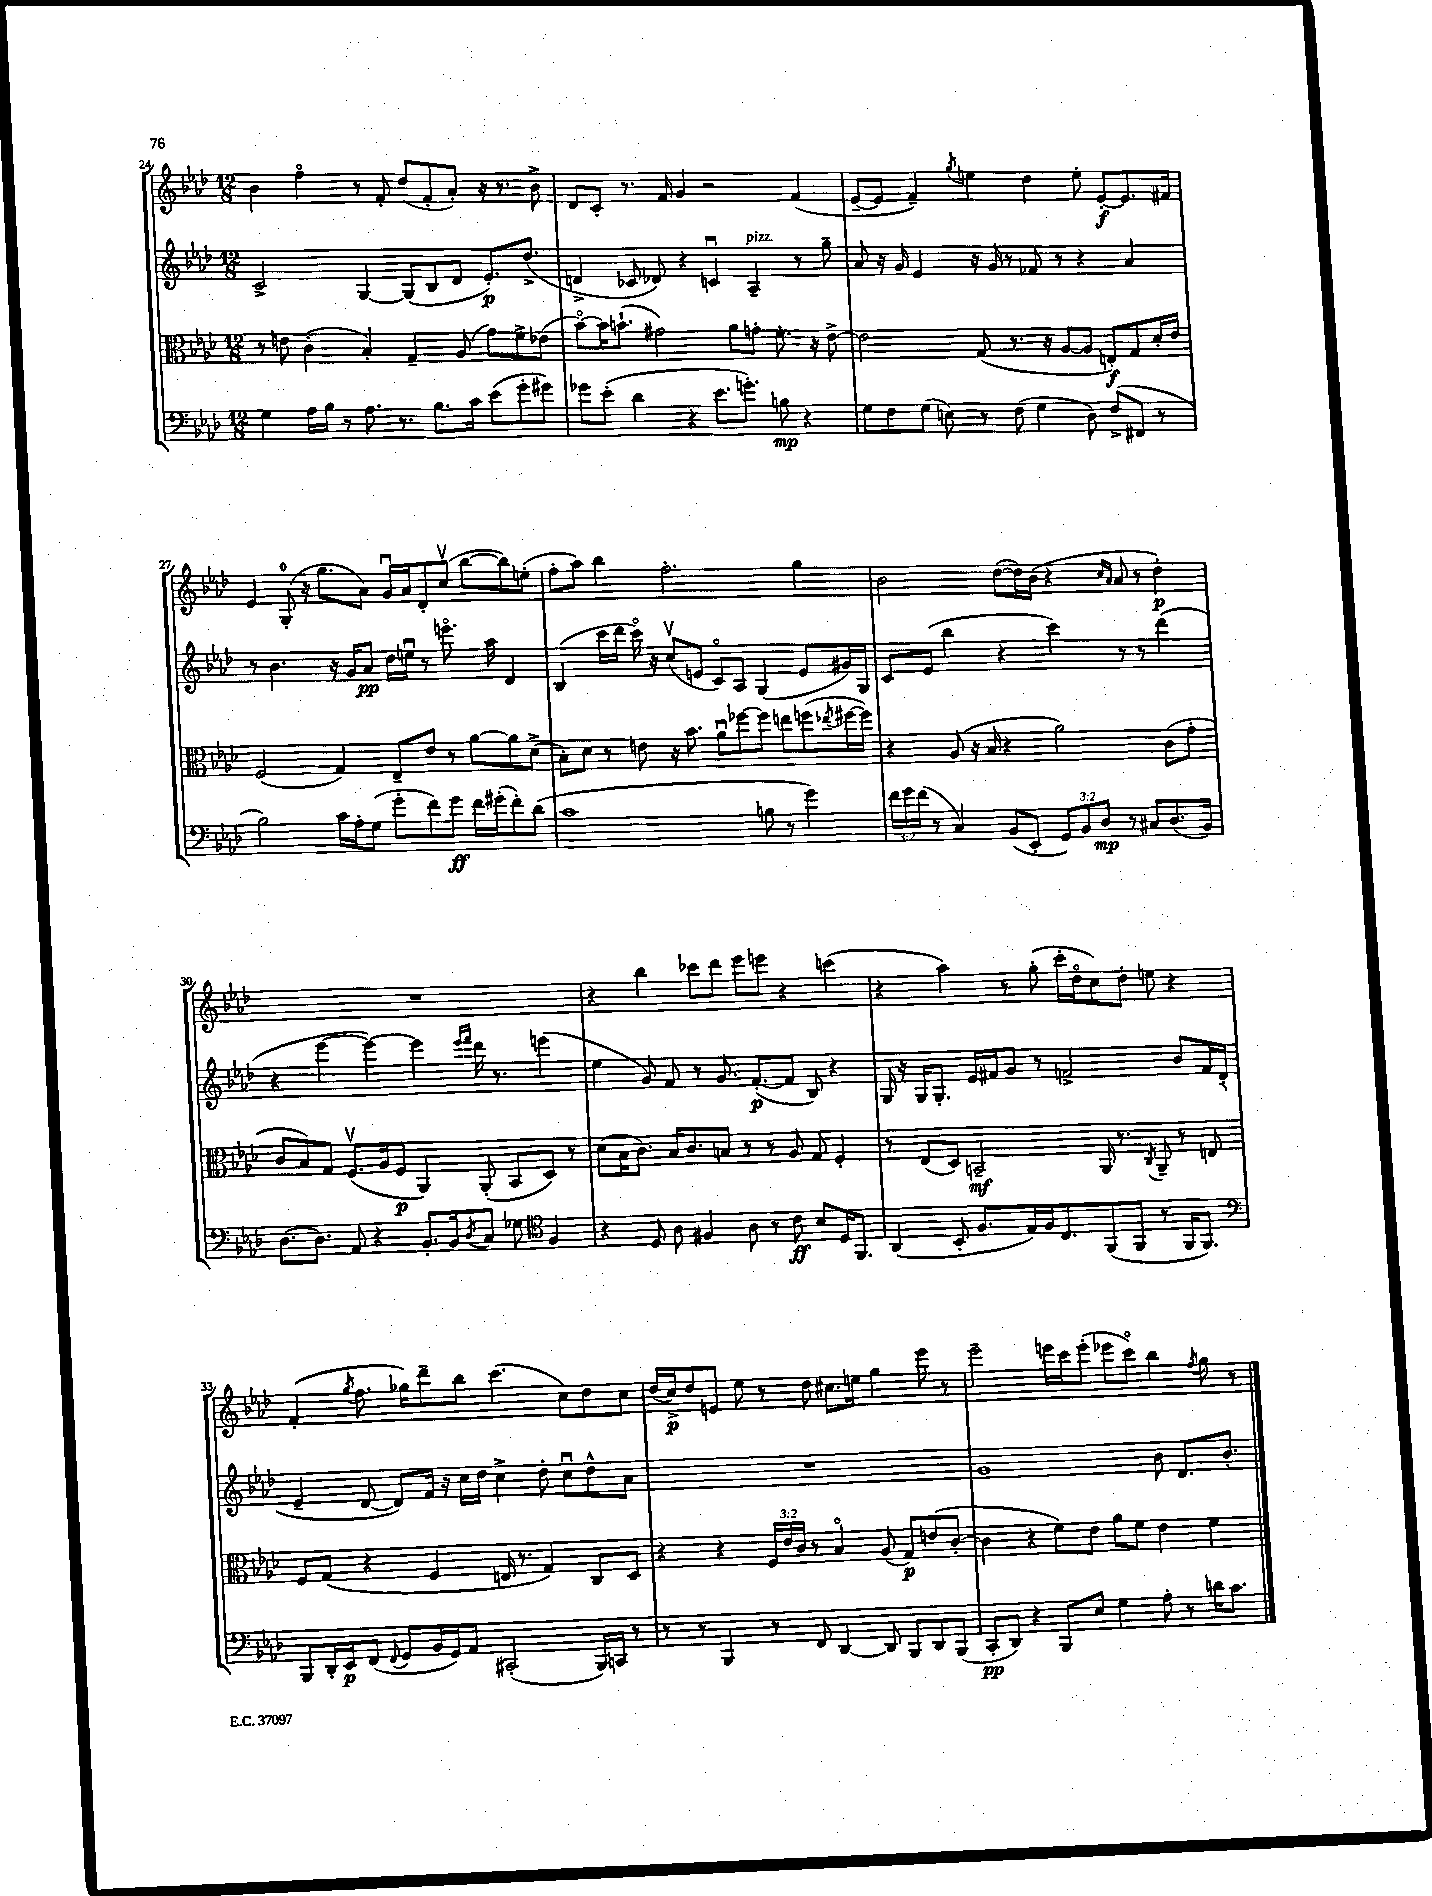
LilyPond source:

<<
\new StaffGroup <<
\new Staff = "s0" {
    \clef treble \key aes \major \numericTimeSignature \time 12/8
    bes'4 f''4\flageolet r8 f'8-. des''8( f'8-. aes'8-.) r16 r8. bes'8-> |
    des'8 c'8-. r8. f'16 g'4 r2 f'4( |
    ees'8~-- ees'8 f'4--) \acciaccatura { g''8 } e''4 des''4 e''8-. ees'8~-.\f ees'8. fis'16 |
    ees'4 g8-0-.( r16 g''8. aes'8) g'16\downbow aes'16 des'8-. c''8\upbow( bes''8~ bes''8) e''8-.( |
    f''8-. aes''8) bes''4 f''2.-. g''4 |
    bes'2 des''8~( des''16) bes'16( r4 \grace { c''16 aes'16 } aes'8 r8 des''4-.\p) |
    R1. |
    r4 bes''4 ces'''8 des'''8 ees'''8 e'''8 r4 c'''4( |
    r4 aes''4) r8 g''8-.( c'''16-. des''16\flageolet c''8) des''8-. e''8 r4 |
    f'4-.( \acciaccatura { g''8 } f''8. ges''16) des'''8-- bes''8 c'''4.( c''8) des''8 c''8 |
    des''16( c''16->\p) des''8 e'8 ees''8 r8 des''8 cis''8. e''16 g''4 ees'''8 r8 |
    ees'''2-- e'''16 c'''16 e'''8-.( ees'''8 c'''8\flageolet) bes''4 \acciaccatura { f''8 } g''8 r8 \bar "|." |
}
\new Staff = "s1" {
    \clef treble \key aes \major \numericTimeSignature \time 12/8
    c'2-> g4~ g8( bes8 des'8 ees'8.-.\p) des''8.->( |
    d'4-> ces'8 des'8) r4 c'4\downbow aes4--^\markup { \italic "pizz." } r8 g''8-- |
    aes'8 r16 g'16 ees'4 r16 g'16 r8 fes'8 r8 r4 aes'4 |
    r8 bes'4. r16 g'16 aes'8\pp des''16 e''16\downbow r8 e'''8.\flageolet aes''16 des'4 |
    bes4( c'''16 des'''16 c'''16\flageolet) r16 c''8\upbow( e'8 c'8\flageolet) aes8 g4( e'8 gis'16) g16 |
    c'8 ees'8( bes''4 r4 c'''4) r8 r8 des'''4( |
    r4 ees'''4~ ees'''4~) ees'''4 \grace { ees'''16 f'''16 } des'''16 r8. e'''4( |
    ees''4 g'8) f'8 r8 g'8. f'8.~-.\p( f'8 bes8) r4 |
    g16 r16 g16 g8.-. ees'16 fis'16 g'8 r8 f'2-> bes'8 f'16 des'16-.( |
    ees'4-- des'8~ des'8) f'16 r16 c''16 des''16 c''4-> des''8-. c''8\downbow des''8-^ aes'8 |
    R1. |
    g'1 bes'8 des'8. bes'8.-. \bar "|." |
}
\new Staff = "s2" {
    \clef alto \key aes \major \numericTimeSignature \time 12/8 \override Staff.TupletNumber.text = #tuplet-number::calc-fraction-text
    r8 e'8 c'4-.( bes4-.) g4-- aes8( g'8) f'8-> ees'8( |
    bes'8~\flageolet) bes'16 b'8.-!( gis'2) aes'8 g'8-. f'8.-. r16 ees'8~-> |
    ees'2 g8( r8. r16 aes8~ aes8 e8-.\f) g8 des'16-. ees'16 |
    f2( g4) ees8-- ees'8 r8 aes'8~ aes'8 des'8->( |
    bes8-.) des'8 r8 e'8 r16 bes'8. aes'8\downbow fes''8~ fes''8 e''8 f''8( \acciaccatura { ees''8 } fis''16~ fis''16) |
    r4 aes8( r16 bes16 r4 aes'2) c'8( g'8-. |
    c'8 bes8) g8 f8.\upbow( aes16 f8\p aes,4) aes,8-.( bes,8 des8) r8 |
    des'8( bes16 c'8.) bes16 c'8. b8 r8 r8 aes8 g8 f4-. |
    r8 ees8( des8) b,2--\mf aes,16 r8. \acciaccatura { c8 } aes,8-- r8 e8 |
    f8 g8( r4 f4 e16 r8. g4) c8 des8 |
    r4 r4 \tuplet 3/2 { f16 ees'16 c'16 } r8 bes4\flageolet aes8( g8\p) e'8( c'8~-. |
    c'4 r4 f'8) ees'8 aes'8 f'8 ees'4 f'4 \bar "|." |
}
\new Staff = "s3" {
    \clef bass \key aes \major \numericTimeSignature \time 12/8 \override Staff.TupletNumber.text = #tuplet-number::calc-fraction-text
    g4 aes16 bes16 r8 aes8. r8. bes8. c'16 ees'8( g'8-. gis'8) |
    ges'8 ees'8-.( des'4 r4 ees'8. g'8.-.) b8\mp r4 |
    g8 f8 g8( e8) r8 f8( g4 des8) f8->( fis,8 r8 |
    bes2) c'16 aes16-. g8( g'8-. f'8) g'8\ff f'16 gis'16-.( f'8-.) des'8( |
    c'1 b8 r8 g'4) |
    \tuplet 3/2 { f'16 g'16 f'16( } r8 c4) bes,8( ees,8-. \tuplet 3/2 { g,8) bes,8 des8\mp } r8 cis8 des8.( bes,16) |
    des8.~ des8. aes,8 r4 bes,8.-. bes,16 \acciaccatura { des8 } c8 ges8 \clef tenor f4 |
    r4 des8 aes8 fis4 aes8 r8 c'8\ff bes8 des16 f,8. |
    aes,4( bes,8-. f8. ees16) f16 c8. f,8( f,8 r8 f,16 f,8.) |
    \clef bass bes,,8 des,16-. ees,16\p f,8( \appoggiatura { f,8 } g,8 bes,16 g,16) aes,8 cis,2-.( bes,,16) c,16 r8 |
    r8 r8 bes,,4 r8 f,8 des,4~ des,8 bes,,8 des,8 bes,,8( |
    c,8-.\pp des,8) r4 bes,,8 ees8 g4 aes8-. r8 d'16 c'8. \bar "|." |
}
>>
>>
\layout { \context { \Score currentBarNumber = #24 } }
